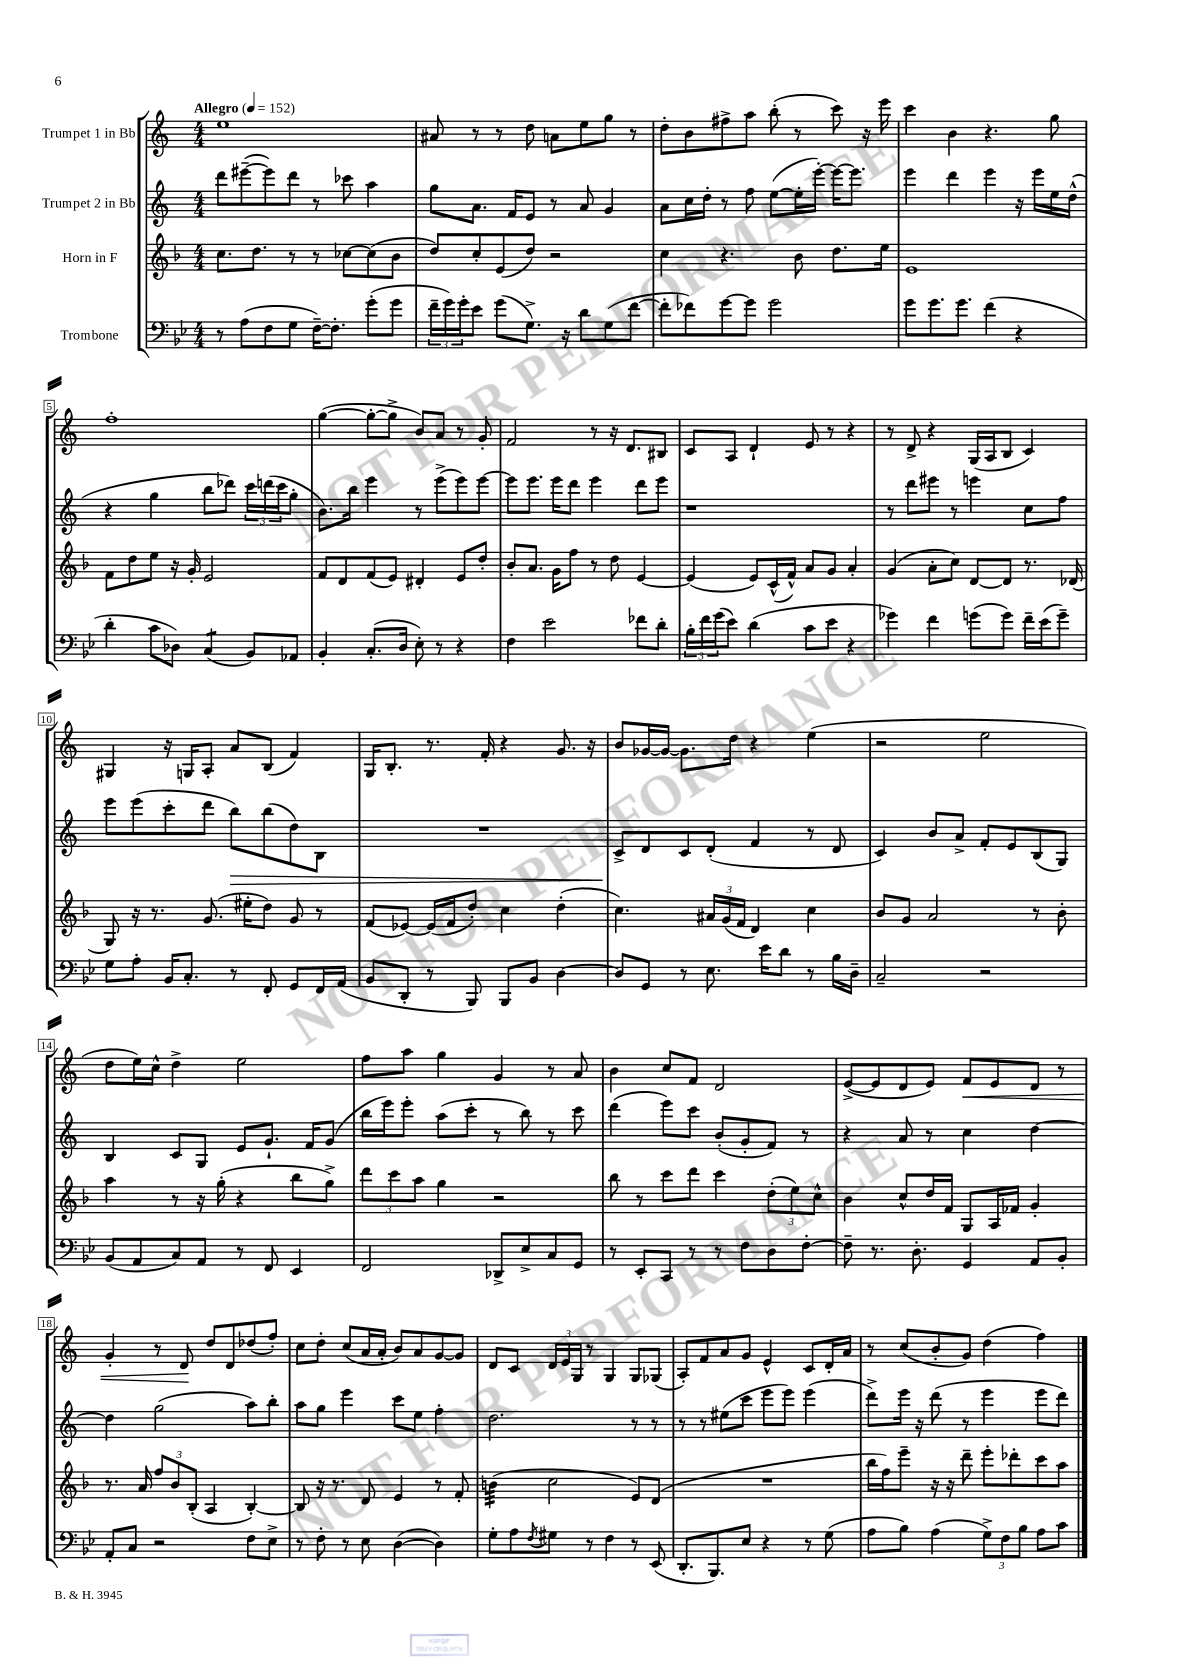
<<
\new StaffGroup <<
\new Staff = "s0" \with { instrumentName = "Trumpet 1 in Bb" } {
    \clef treble \key c \major \numericTimeSignature \time 4/4 \tempo "Allegro" 4 = 152
    e''1 |
    ais'8 r8 r8 d''8 a'8 e''8 g''8 r8 |
    d''8-. b'8 fis''8-> a''8 b''8-.( r8 c'''8) r16 e'''16 |
    c'''4 b'4 r4. g''8 |
    f''1-. |
    g''4~( g''8~-. g''8-> b'8) a'8 r8 g'8-. |
    f'2 r8 r16 d'8. bis8 |
    c'8 a8 d'4-! e'8 r8 r4 |
    r8 d'8-> r4 g16( a16 b8 c'4) |
    gis4 r16 g16 a8-. a'8 b8( f'4) |
    g16 b8.-. r8. f'16-. r4 g'8. r16 |
    b'8 ges'16~ ges'16~ ges'8. d''16 r4 e''4( |
    r2 e''2 |
    d''8 e''16) c''16-^ d''4-> e''2 |
    f''8 a''8 g''4 g'4 r8 a'8 |
    b'4 c''8 f'8 d'2 |
    e'8~->( e'8 d'8 e'8) f'8\< e'8 d'8 r8 |
    g'4-. r8 d'8\! d''8 d'8 des''8( f''8-.) |
    c''8 d''8-. c''8( a'16 a'16-. b'8) a'8 g'8~ g'8 |
    d'8 c'8 \tuplet 3/2 { d'16 e'16 g16 } r8 g4 g8 ges8( |
    a8-.) f'8 a'8 g'8 e'4-^ c'8 d'16-. a'16 |
    r8 c''8( b'8-. g'8) d''4( f''4) \bar "|." |
}
\new Staff = "s1" \with { instrumentName = "Trumpet 2 in Bb" } {
    \clef treble \key c \major \numericTimeSignature \time 4/4
    d'''8 eis'''8~--( eis'''8) d'''8 r8 ces'''8 a''4 |
    g''8 a'8. f'16 e'8 r8 a'8 g'4 |
    a'8 c''16 d''16-. r8 f''8 e''8~( e''16-. e'''16~-.) e'''16~ e'''8. |
    e'''4 d'''4 e'''4 r16 e'''16 e''16 d''16-^( |
    r4 g''4 b''8 des'''8) \tuplet 3/2 { c'''16 d'''16( c'''16 } g''8-. |
    b'8.) b''16 e'''4 r8 e'''8->( e'''8) e'''8~ |
    e'''8 e'''8. e'''16 d'''8 e'''4 d'''8 e'''8 |
    r1 |
    r8 d'''8 eis'''8 r8 e'''4 c''8 f''8 |
    e'''8 e'''8( c'''8-. d'''8 b''8\>) b''8( d''8) b8 |
    R1 |
    c'8->\! d'8 c'8 d'8-.( f'4 r8 d'8 |
    c'4) b'8 a'8-> f'8-. e'8 b8( g8) |
    b4 c'8 g8 e'8 g'8.-! f'16 g'8( |
    b''16 e'''16) e'''8-. a''8( c'''8-. r8 b''8) r8 c'''8 |
    d'''4( e'''8) c'''8 b'8-.( g'8-. f'8) r8 |
    r4 a'8 r8 c''4 d''4~ |
    d''4 g''2( a''8) b''8-. |
    a''8 g''8 e'''4 c'''8 e''8 f''4-. |
    d''2. r8 r8 |
    r8 r8 eis''8( c'''8 e'''8 e'''8) e'''4( |
    d'''8->) e'''16 r16 d'''8( r8 e'''4 e'''8 d'''8) \bar "|." |
}
\new Staff = "s2" \with { instrumentName = "Horn in F" } {
    \clef treble \key f \major \numericTimeSignature \time 4/4
    c''8. d''8. r8 r8 ces''8~ ces''8( bes'8 |
    d''8) c''8-. e'8( d''8) r2 |
    c''4 r4. bes'8 d''8. e''16 |
    e'1 |
    f'8 d''8 e''8 r16 g'16-. e'2 |
    f'8 d'8 f'8( e'8) dis'4-. e'8 d''8-. |
    bes'8-. a'8. g'16 f''8 r8 d''8 e'4~ |
    e'4( e'8) c'16-^( f'16-^) a'8 g'8 a'4-. |
    g'4( a'8-. c''8) d'8~ d'8 r8. des'16( |
    g8) r16 r8. g'8.( eis''16-. d''8) g'8 r8 |
    f'8( ees'8~) ees'16( f'16 d''8-.) c''4 d''4-.( |
    c''4.) \tuplet 3/2 { ais'16 g'16( f'16 } d'4) c''4 |
    bes'8 g'8 a'2 r8 bes'8-. |
    a''4 r8 r16 g''16-.( r4 bes''8 g''8->) |
    \tuplet 3/2 { d'''8 c'''8 a''8 } g''4 r2 |
    bes''8 r8 c'''8 d'''8 c'''4 \tuplet 3/2 { d''8-.( e''8) c''8-^ } |
    bes'4 c''8-^ d''16 f'16 g8 a16 fes'16 g'4-. |
    r8. a'16 \tuplet 3/2 { f''8 bes'8 bes8-.( } a4 bes4~-.) |
    bes8 r16 r8. d'8 e'4 r8 f'8-. |
    b'4:32( c''2 e'8) d'8( |
    R1 |
    bes''16 f''16) e'''8-- r16 r16 d'''8-- e'''8-. des'''8-. c'''8 a''8 \bar "|." |
}
\new Staff = "s3" \with { instrumentName = "Trombone" } {
    \clef bass \key bes \major \numericTimeSignature \time 4/4
    r8 a8( f8 g8 f16~--) f8.-. g'8-.( g'8 |
    \tuplet 3/2 { f'16-- g'16) g'16-. } ees'8 g'8( g8.->) r16 d'8 g8( f'8~ |
    f'8-. fes'8) g'8~ g'8 g'2 |
    g'8 g'8. g'8. f'4( r4 |
    d'4-. c'8 des8) c4:8( bes,8) aes,8 |
    bes,4-. c8.-.( d16 ees8-.) r8 r4 |
    f4 ees'2 fes'8 d'8-. |
    \tuplet 3/2 { bes16-. f'16 g'16( } ees'8) d'4( c'8 ees'8 r4 |
    ges'4) f'4 g'8( g'8) f'16-- ees'16( g'8--) |
    g8 a8-. bes,16 c8.-. r8 f,8-. g,8 f,16 a,16( |
    bes,8 d,8-. r8 bes,,8) bes,,8 bes,8 d4~ |
    d8 g,8 r8 ees8. ees'16 d'8 r8 bes16 d16-- |
    c2-- r2 |
    bes,8( a,8 c8) a,8 r8 f,8 ees,4 |
    f,2 des,8-> ees8-> c8 g,8 |
    r8 ees,8-. c,8 r8 r8 f8 d8 f8~-. |
    f8-- r8. d8.-. g,4 a,8 bes,8-. |
    a,8-. c8 r2 f8 ees8-> |
    r8 f8-. r8 ees8 d4~( d4) |
    g8-. a8 \acciaccatura { f8 } gis8 r8 f4 r8 ees,8( |
    d,8.-. bes,,8.) ees8 r4 r8 g8( |
    a8 bes8) a4( \tuplet 3/2 { g8->) f8 bes8 } a8 c'8 \bar "|." |
}
>>
>>
\layout { \context { \Score \override BarNumber.stencil = #(make-stencil-boxer 0.1 0.3 ly:text-interface::print) } }
